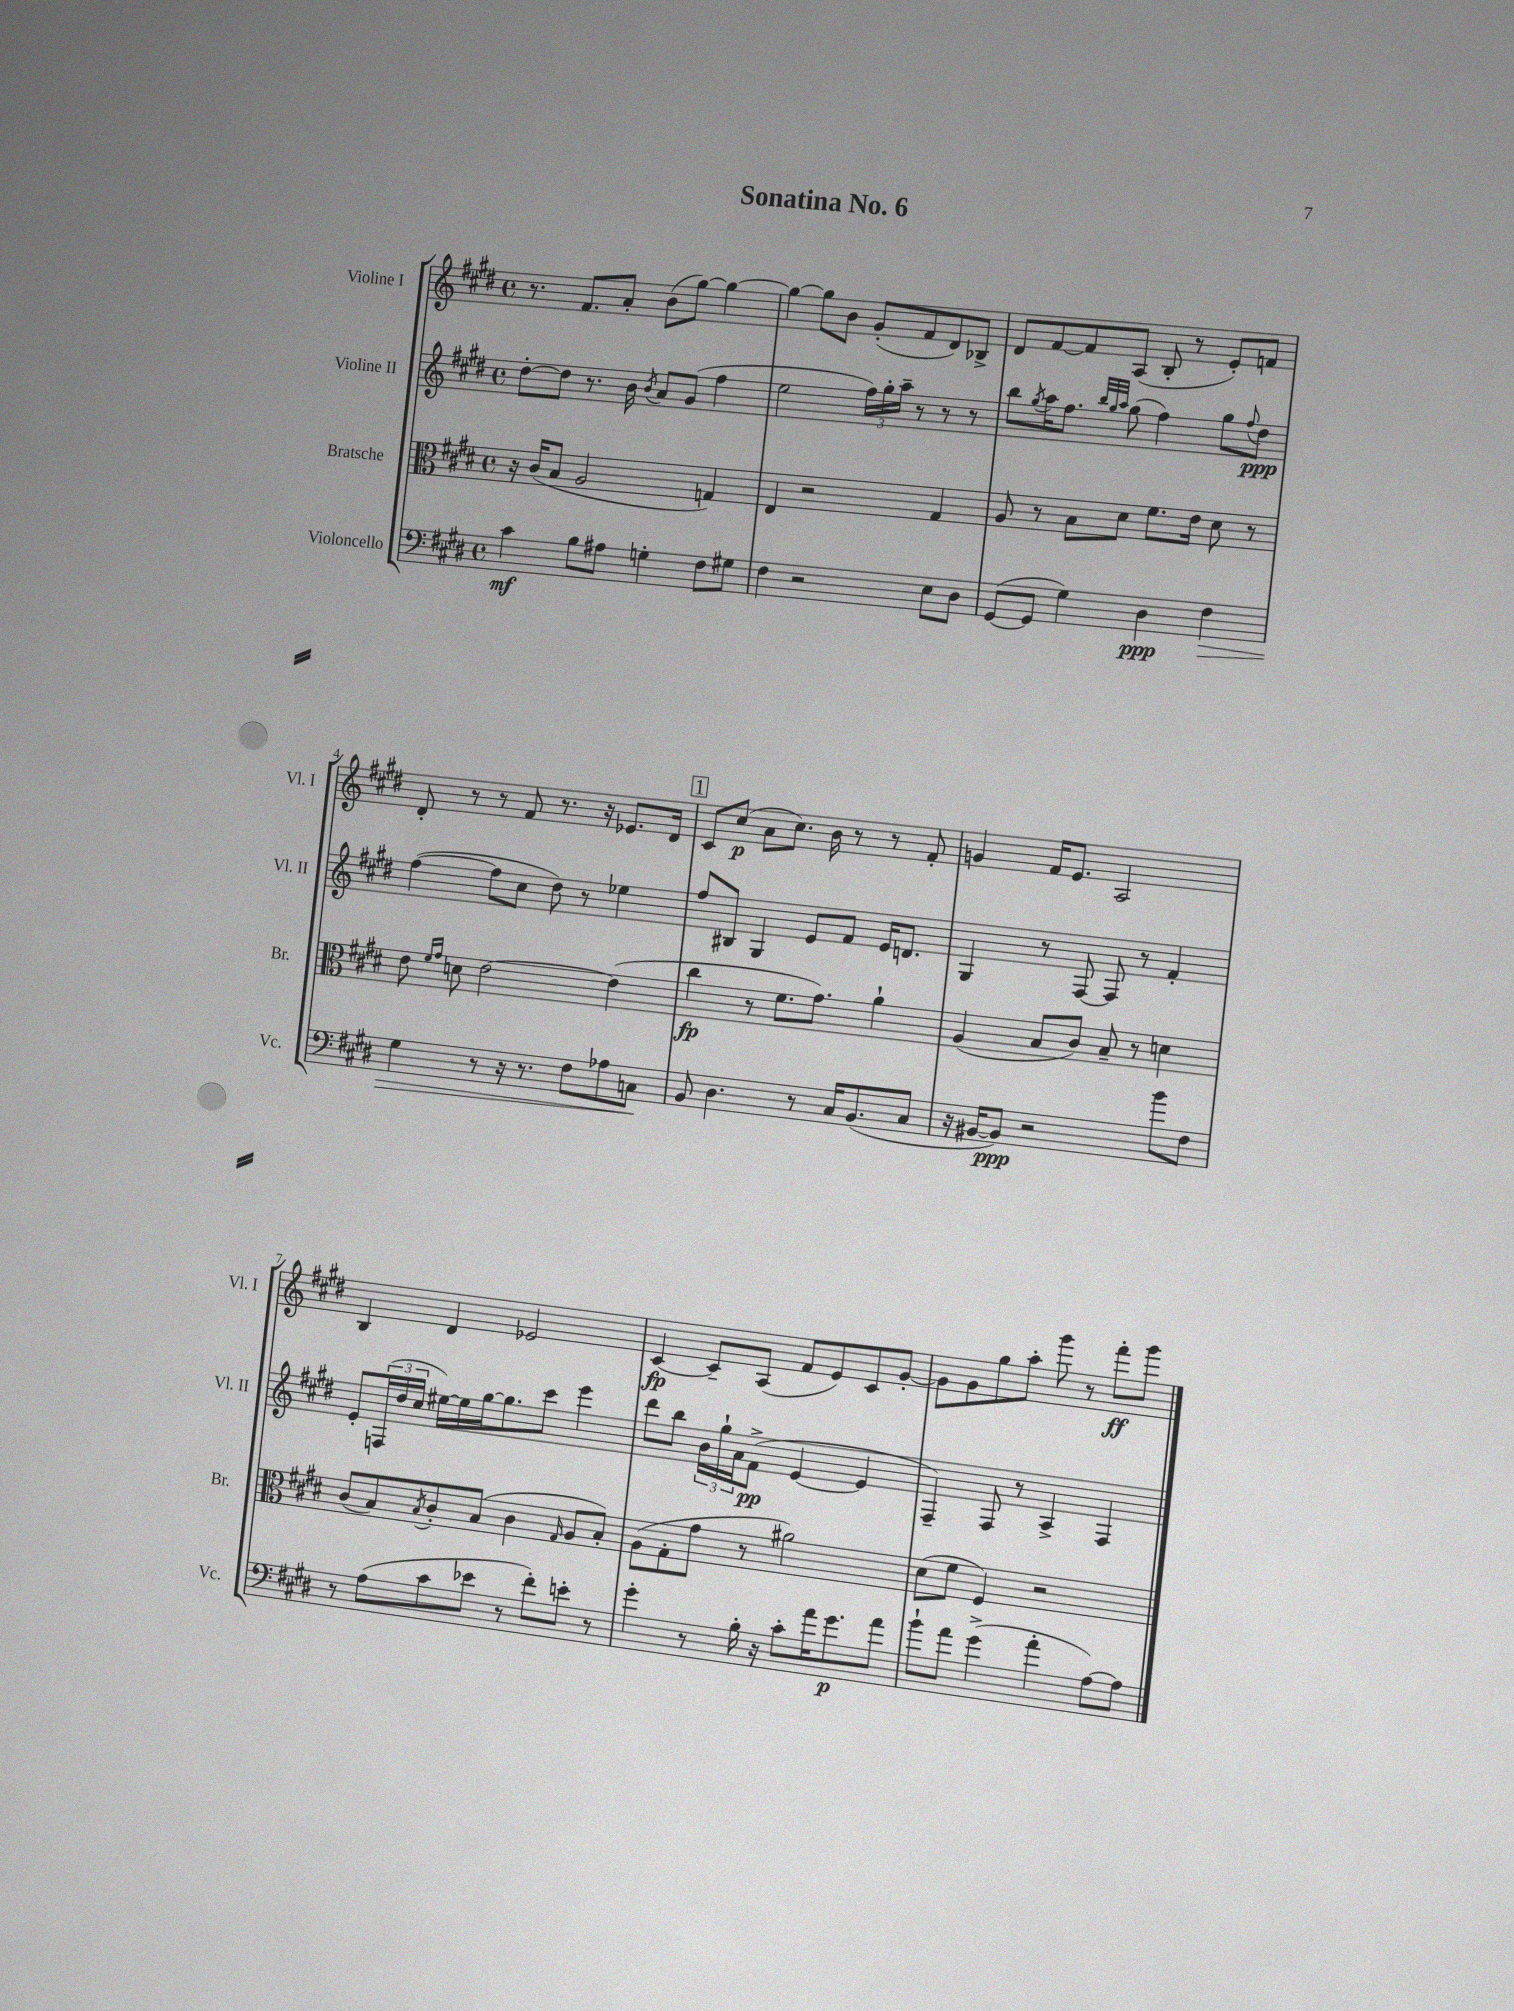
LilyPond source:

\header { title = "Sonatina No. 6" }
<<
\new StaffGroup <<
\new Staff = "s0" \with { instrumentName = "Violine I" shortInstrumentName = "Vl. I" } {
    \clef treble \key e \major \defaultTimeSignature \time 4/4
    r8. fis'8. a'8-. b'8( gis''8~) gis''4~ |
    gis''4~ gis''8 b'8 gis'8-.( fis'8 dis'8) bes8-> |
    dis'8 fis'8~ fis'8 a8( b8-. r8 e'8-.) f'8 |
    dis'8-. r8 r8 fis'8 r8. r16 ees'8. dis'16 |
    \mark \markup { \box "1" } cis'8 cis''8\p( a'8 cis''8.) b'16 r8 r8 fis'8-. |
    g'4 fis'16 e'8. a2 |
    b4 dis'4 ees'2 |
    cis'4~\fp cis'8-- a8( fis'8 e'8) cis'8 gis'8~-. |
    gis'8 gis'8 gis''8 a''8-. gis'''8 r8 fis'''8-.\ff gis'''8 \bar "|." |
}
\new Staff = "s1" \with { instrumentName = "Violine II" shortInstrumentName = "Vl. II" } {
    \clef treble \key e \major \defaultTimeSignature \time 4/4
    dis''8~-. dis''8 r8. b'16 \acciaccatura { b'8 } a'8 gis'8( fis''4 |
    e''2 \tuplet 3/2 { fis''16) gis''16-. a''16-- } r8 r8 r8 |
    b''8 \acciaccatura { gis''8 } a''16 fis''8. \grace { b''32 gis''32 a''32 } gis''8( fis''4) gis''8 \appoggiatura { fis''8 } dis''8\ppp |
    fis''4~( fis''8 cis''8 dis''8) r8 ees''4 |
    \mark \markup { \box "1" } fis''8 bis8 gis4 e'8 fis'8 e'16 d'8. |
    gis4 r8 fis8~ fis8 r8 fis'4-. |
    e'8-. \tuplet 3/2 { f16( dis''16 cis''16 } eis''16~) eis''16 gis''16~ gis''8. cis'''8 e'''4 |
    dis'''8 b''8 \tuplet 3/2 { b'16 gis''16-! a'16 } fis'8->\pp( e'4~ e'4 |
    fis4--) fis8 r8 a4-> fis4 \bar "|." |
}
\new Staff = "s2" \with { instrumentName = "Bratsche" shortInstrumentName = "Br." } {
    \clef alto \key e \major \defaultTimeSignature \time 4/4
    r16 cis'16( b8 a2 g4) |
    e4 r2 gis4 |
    a8 r8 b8 dis'8 fis'8. e'16 dis'8 r8 |
    e'8 \grace { fis'16 gis'16 } d'8 e'2~ e'4( |
    \mark \markup { \box "1" } cis''4\fp r8 fis'8. gis'8.) a'4-! |
    a4( b8 cis'8) b8-- r8 d'4 |
    cis'8( b8) \acciaccatura { b8 } cis'8-. b8( cis'4 \grace { gis16 } a8 b8-.) |
    a8( gis8-. gis'8 r8 ais'2) |
    dis'8( fis'8 fis4) r2 \bar "|." |
}
\new Staff = "s3" \with { instrumentName = "Violoncello" shortInstrumentName = "Vc." } {
    \clef bass \key e \major \defaultTimeSignature \time 4/4
    cis'4\mf b8 ais8 g4-. fis8 gis8 |
    fis4 r2 e8 dis8 |
    gis,8~( gis,8 gis4) dis4\ppp fis4\> |
    gis4 r8 r16 r8. fis8 aes8 c8\! |
    \mark \markup { \box "1" } b,8 dis4. r8 cis16 b,8.( cis8 |
    r16 bis,16~ bis,8\ppp) r2 b'8 fis8 |
    r8 a8( cis'8 ees'8 r8 fis'8-.) e'8-. r8 |
    gis'4-. r8 b16-. r16 cis'8-. a'16 gis'8.\p a'8 |
    b'8-! a'8 gis'4->( a'4-. a8~) a8 \bar "|." |
}
>>
>>
